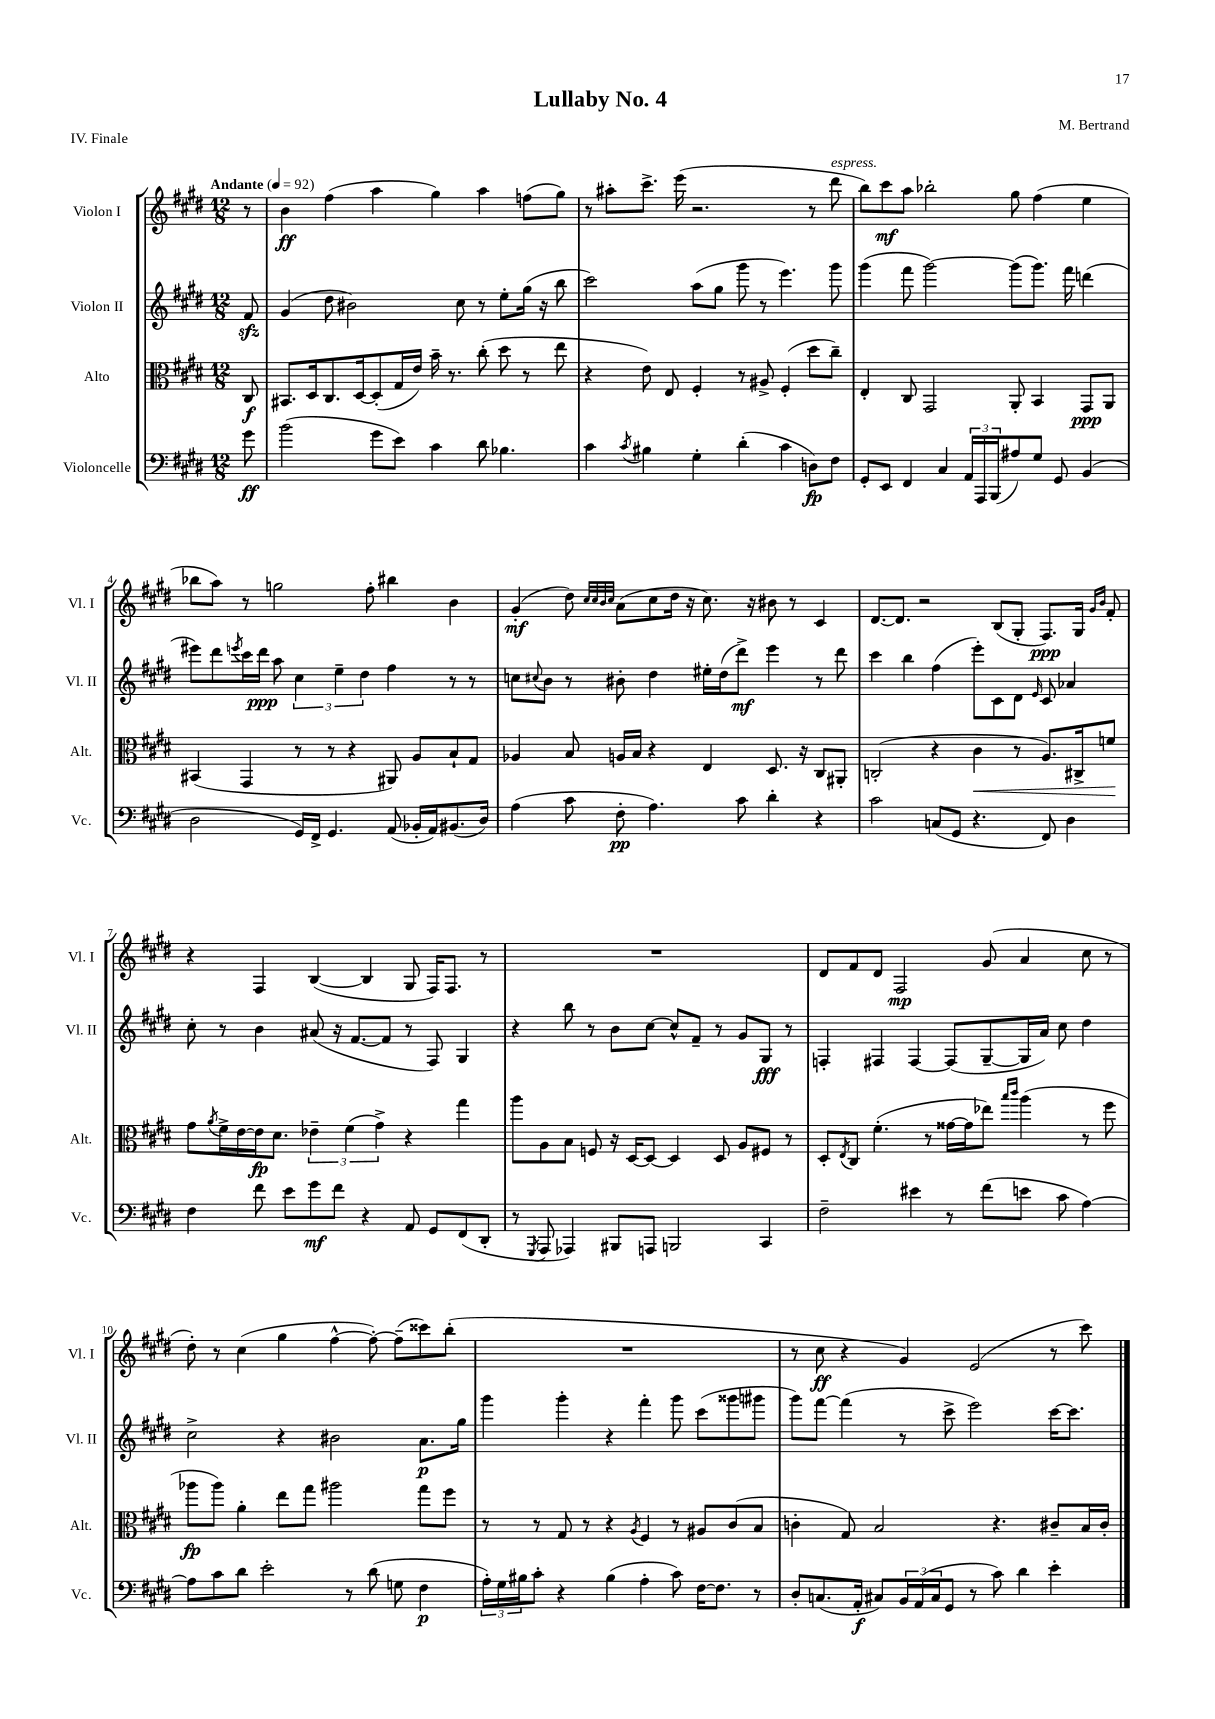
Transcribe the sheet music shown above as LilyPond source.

\header { title = "Lullaby No. 4" composer = "M. Bertrand" piece = "IV. Finale" }
<<
\new StaffGroup <<
\new Staff = "s0" \with { instrumentName = "Violon I" shortInstrumentName = "Vl. I" } {
    \clef treble \key e \major \numericTimeSignature \time 12/8 \partial 8 \tempo "Andante" 4 = 92
    r8 |
    b'4\ff fis''4( a''4 gis''4) a''4 f''8( gis''8) |
    r8 ais''8-. cis'''8.-> e'''16( r2. r8 dis'''8^\markup { \italic "espress." } |
    b''8) cis'''8\mf a''8 bes''2-. gis''8 fis''4( e''4 |
    bes''8 a''8) r8 g''2 fis''8-. bis''4 b'4 |
    gis'4-.\mf( dis''8) \grace { cis''32 cis''32 b'32 cis''32 } a'8( cis''8 dis''16 r16 cis''8.) r16 bis'8 r8 cis'4 |
    dis'8.~ dis'8. r2 b8( gis8-. fis8.\ppp) gis16 \grace { gis'16 b'16 } fis'8-. |
    r4 fis4 b4~( b4 gis8 fis16) fis8. r8 |
    R1. |
    dis'8 fis'8 dis'8 fis2\mp gis'8( a'4 cis''8 r8 |
    dis''8-.) r8 cis''4( gis''4 fis''4~-^ fis''8~-.) fis''8--( cisis'''8) b''8-.( |
    R1. |
    r8 cis''8\ff r4 gis'4) e'2( r8 cis'''8) \bar "|." |
}
\new Staff = "s1" \with { instrumentName = "Violon II" shortInstrumentName = "Vl. II" } {
    \clef treble \key e \major \numericTimeSignature \time 12/8 \partial 8
    fis'8\sfz |
    gis'4( dis''8 bis'2) cis''8 r8 e''8-. gis''16( r16 b''8 |
    cis'''2) a''8( gis''8 gis'''8 r8 e'''4.) gis'''8 |
    gis'''4( fis'''8 gis'''2~) gis'''8( gis'''8.) fis'''16 d'''4( |
    eis'''8) dis'''8 \acciaccatura { e'''8 } cis'''16 dis'''16\ppp a''8 \tuplet 3/2 { cis''4 e''4-- dis''4 } fis''4 r8 r8 |
    c''8 \appoggiatura { cis''8 } b'8 r8 bis'8-. dis''4 eis''16-. dis''16( dis'''8->\mf) e'''4 r8 dis'''8 |
    cis'''4 b''4 fis''4( e'''8-.) cis'8 dis'8 \grace { e'16 } cis'8 aes'4 |
    cis''8-. r8 b'4 ais'8( r16 fis'8.~ fis'8 r8 fis8) gis4 |
    r4 b''8 r8 b'8 cis''8~ cis''8-^ fis'8-- r8 gis'8 gis8\fff r8 |
    f4-. fis4 fis4~ fis8( gis8~-- gis16 a'16) cis''8 dis''4 |
    cis''2-> r4 bis'2 a'8.\p gis''16 |
    gis'''4 gis'''4-. r4 fis'''4-. gis'''8 cis'''8( gisis'''8 gis'''8 |
    gis'''8) fis'''8~ fis'''4( r8 cis'''8-> e'''2) cis'''16~ cis'''8. \bar "|." |
}
\new Staff = "s2" \with { instrumentName = "Alto" shortInstrumentName = "Alt." } {
    \clef alto \key e \major \numericTimeSignature \time 12/8 \partial 8
    cis8\f |
    bis,8. dis16 cis8. dis16~ dis8-.( gis16 e'16) b'16-- r8. cis''8-.( dis''8 r8 e''8 |
    r4 e'8) e8 fis4-. r8 ais8-> fis4-.( dis''8 cis''8--) |
    e4-. cis8 gis,2 a,8-. b,4 gis,8\ppp a,8 |
    bis,4( gis,4 r8 r8 r4 ais,8) a8 b8-! gis8 |
    aes4 b8 a16 b16 r4 e4 dis8. r16 cis8 ais,8-. |
    c2-.( r4 cis'4\< r8 a8.) cis16-> f'8\! |
    gis'8 \acciaccatura { a'8 } fis'16-> e'16~ e'16\fp dis'8. \tuplet 3/2 { ees'4-- fis'4( gis'4->) } r4 gis''4 |
    a''8 a8 b8 f8 r16 dis16~ dis8~ dis4 dis8 a8 fis8 r8 |
    dis8-. \acciaccatura { e8 } cis8 fis'4.-.( r8 gisis'16~ gisis'16 ees''8) \grace { b''16 cis'''16 } a''4( r8 fis''8 |
    aes''8\fp aes''8) a'4-. e''8 gis''8 ais''2 gis''8 fis''8 |
    r8 r8 gis8 r8 r4 \acciaccatura { a8 } fis4 r8 ais8 cis'8( b8 |
    c'4-. gis8) b2 r4. cis'8-- b16 cis'16-. \bar "|." |
}
\new Staff = "s3" \with { instrumentName = "Violoncelle" shortInstrumentName = "Vc." } {
    \clef bass \key e \major \numericTimeSignature \time 12/8 \partial 8
    gis'8\ff |
    b'2( gis'8 e'8) cis'4 dis'8 bes4. |
    cis'4 \acciaccatura { cis'8 } bis4 gis4-. dis'4-.( cis'4 d8\fp) fis8 |
    gis,8-. e,8 fis,4 cis4 \tuplet 3/2 { a,16 a,,16 b,,16( } ais8) gis8 gis,8 b,4( |
    dis2 gis,16) fis,16-> gis,4. a,8( bes,16-. a,16) bis,8.( dis16) |
    a4( cis'8 fis8-.\pp a4.) cis'8 dis'4-. r4 |
    cis'2 c8( gis,8 r4. fis,8) dis4 |
    fis4 fis'8 e'8 gis'8\mf fis'8 r4 a,8 gis,8 fis,8( dis,8-. |
    r8 \acciaccatura { gis,,8 } a,,8 aes,,4) bis,,8 a,,8 b,,2 cis,4 |
    fis2-- eis'4 r8 fis'8( e'8 cis'8 a4~) |
    a8 cis'8 dis'8 e'2-. r8 dis'8( g8 fis4\p |
    \tuplet 3/2 { a16-.) gis16 bis16 } cis'8-. r4 bis4( a4-. cis'8) fis16~ fis8. r8 |
    dis8-. c8.( a,16-.\f cis8) \tuplet 3/2 { b,16 a,16( cis16 } gis,8 r8 cis'8) dis'4 e'4-. \bar "|." |
}
>>
>>
